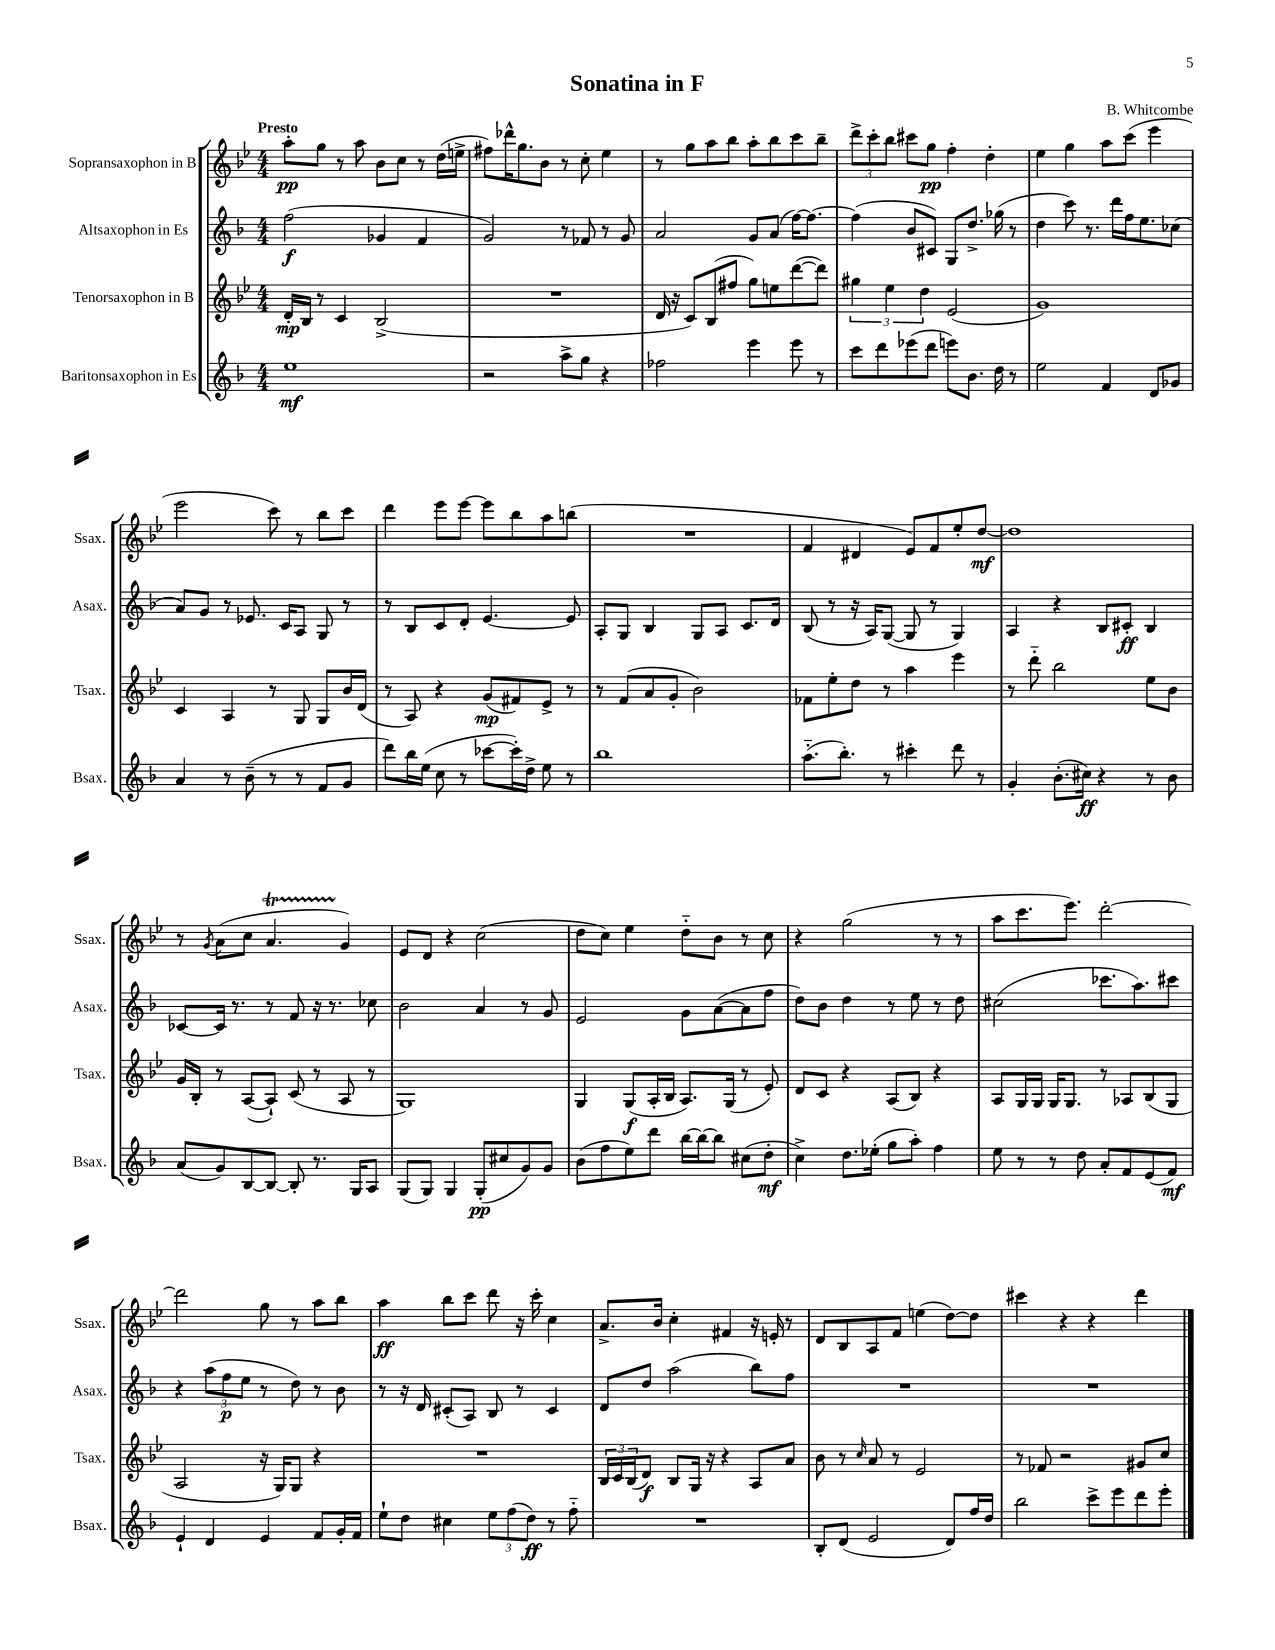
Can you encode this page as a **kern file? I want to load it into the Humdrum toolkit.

**kern	**kern	**kern	**kern
*staff4	*staff3	*staff2	*staff1
*clefG2	*clefG2	*clefG2	*clefG2
*k[b-]	*k[b-e-]	*k[b-]	*k[b-e-]
*M4/4	*M4/4	*M4/4	*M4/4
1ee	16d'	(2ff	8aa'
.	16B-	.	.
.	8r	.	8gg
.	4c	.	8r
.	.	.	8aa
.	(2B-^	4g-	8b-
.	.	.	8cc
.	.	4f	8r
.	.	.	(16dd
.	.	.	16ee^
=	=	=	=
2r	1r	2g)	8ff#)
.	.	.	16ddd-^^
.	.	.	8.gg
.	.	.	8b-
8aa^	.	8r	8r
8gg	.	8f-	8cc'
4r	.	8r	4ee-
.	.	8g	.
=	=	=	=
2ff-	16d	2a	8r
.	16r	.	.
.	8c)	.	8gg
.	(8B-	.	8aa
.	8ff#	.	8bb-
4eee	8gg)	8g	8aa'
.	8ee	(8a	8bb-
8eee	([8ddd	[16ff)	8ccc
.	.	8.ff_	.
8r	8ddd])	.	8bb-~
=	=	=	=
8ccc	6gg#	(4ff]	12ddd^
.	.	.	12ccc'
8ddd	.	.	.
.	6ee-	.	12bb-
(8eee-	.	8b-	8ccc#
.	6dd	.	.
8ddd	.	8c#)	8gg
8eee)	(2e-	8G	4ff'
8.b-	.	8.dd^	.
.	.	.	4dd'
16dd	.	(16gg-	.
8r	.	8r	.
=	=	=	=
2ee	1g)	4dd	4ee-
.	.	8ccc)	4gg
.	.	8.r	.
4f	.	.	8aa
.	.	16ddd	.
.	.	16ff	(8ccc
.	.	8.ee	.
8d	.	.	4eee-
8g-	.	(8cc-	.
=	=	=	=
4a	4c	8a)	2eee-
.	.	8g	.
8r	4A	8r	.
(8b-~	.	8.e-	.
8r	8r	.	8ccc)
.	.	16c	.
8r	8G	8A	8r
8f	8G	8G	8bb-
8g	16b-	8r	8ccc
.	(16d	.	.
=	=	=	=
8ddd)	8r	8r	4ddd
16bb-	8A)	8B-	.
(16ee	.	.	.
8cc	4r	8c	8eee-
8r	.	8d'	[8eee-
[8ccc-	(8g	[4.e	8eee-]
16ccc-'])	8f#)	.	8bb-
16dd^	.	.	.
8ee	8e-^	.	8aa
8r	8r	8e]	(8bb
=	=	=	=
1bb-	8r	8A'	1r
.	(8f	8G	.
.	8a	4B-	.
.	8g'	.	.
.	2b-)	8G	.
.	.	8A	.
.	.	8.c	.
.	.	16d	.
=	=	=	=
(8.aa'~	8f-	(8B-	4f
.	8ee-'	8r	.
8.bb-')	.	.	.
.	8dd	16r	4d#
.	.	16A)	.
8r	8r	([8G	.
4ccc#'	4aa	8G]	8e-)
.	.	8r	8f
8ddd	4eee-	4G)	8ee-'
8r	.	.	[8dd
=	=	=	=
4g'	8r	4A	1dd]
.	8ddd'~	.	.
(8.b-'	2bb-	4r	.
16cc#)	.	.	.
4r	.	8B-	.
.	.	8c#'	.
8r	8ee-	4B-	.
8b-	8b-	.	.
=	=	=	=
(8a	16g	[8c-	8r
.	16B-'	.	.
.	.	.	8qg
8g)	8r	16c-]	(8a
.	.	8.r	.
[8B-	([8A	.	8cc
8B-_	8A`])	8r	4.a
8B-']	(8c	8f	.
8.r	8r	16r	.
.	.	8.r	.
.	8A	.	4g)
16G	.	.	.
8A	8r	8cc-	.
=	=	=	=
(8G	1G)	2b-	8e-
8G)	.	.	8d
4G	.	.	4r
(8G'	.	4a	(2cc
8cc#	.	.	.
8g)	.	8r	.
8g	.	8g	.
=	=	=	=
(8b-	4G	2e	8dd
8ff	.	.	8cc)
8ee)	(8G	.	4ee-
8ddd	16A'	.	.
.	16B-	.	.
[16bb-	8.A)	8g	8dd'~
16bb-_	.	.	.
8bb-]	.	([8a	8b-
.	(16G	.	.
(8cc#	8r	8a]	8r
8dd'	8e-')	8ff	8cc
=	=	=	=
4cc^)	8d	8dd)	4r
.	8c	8b-	.
8.dd	4r	4dd	(2gg
(16ee-'	.	.	.
8gg	(8A	8r	.
8aa')	8B-)	8ee	.
4ff	4r	8r	8r
.	.	8dd	8r
=	=	=	=
8ee	8A	(2cc#	8aa
8r	16G	.	8.ccc
.	16G	.	.
8r	16G	.	.
.	8.G	.	8.eee-)
8dd	.	.	.
8a'	8r	8.ccc-	[2ddd'
8f	8A-	.	.
.	.	8.aa)	.
(8e	(8B-	.	.
8f)	8G	8ccc#	.
=	=	=	=
4e`	2A	4r	2ddd]
4d	.	(12aa	.
.	.	12ff	.
.	.	12ee	.
4e	16r	8r	8gg
.	16G)	.	.
.	8G	8dd)	8r
8f	4r	8r	8aa
16g'	.	8b-	8bb-
16f	.	.	.
=	=	=	=
8ee`	1r	8r	4aa
8dd	.	16r	.
.	.	16d	.
4cc#	.	(8c#'	8bb-
.	.	8A)	8ccc
12ee	.	8B-	8ddd
(12ff	.	.	.
.	.	8r	16r
12dd)	.	.	.
.	.	.	16ccc'
8r	.	4c#	4cc
8ff'~	.	.	.
=	=	=	=
1r	24B-	8d	8.a^
.	24c	.	.
.	(24B-	.	.
.	8d)	8dd	.
.	.	.	16b-
.	8B-	(2aa	4cc'
.	16G	.	.
.	16r	.	.
.	4r	.	4f#
.	8A	8bb-)	16r
.	.	.	16e'
.	8a	8ff	8r
=	=	=	=
8B-'	8b-	1r	8d
(8d	8r	.	8B-
.	16qqcc	.	.
2e	8a	.	8A
.	8r	.	8f
.	2e-	.	(4ee
8d)	.	.	[8dd)
16ff	.	.	8dd]
16dd	.	.	.
=	=	=	=
2bb-	8r	1r	4ccc#
.	8f-	.	.
.	2r	.	4r
8ccc^	.	.	4r
8eee	.	.	.
8ddd	8g#	.	4ddd
8eee'	8cc	.	.
==	==	==	==
*-	*-	*-	*-
